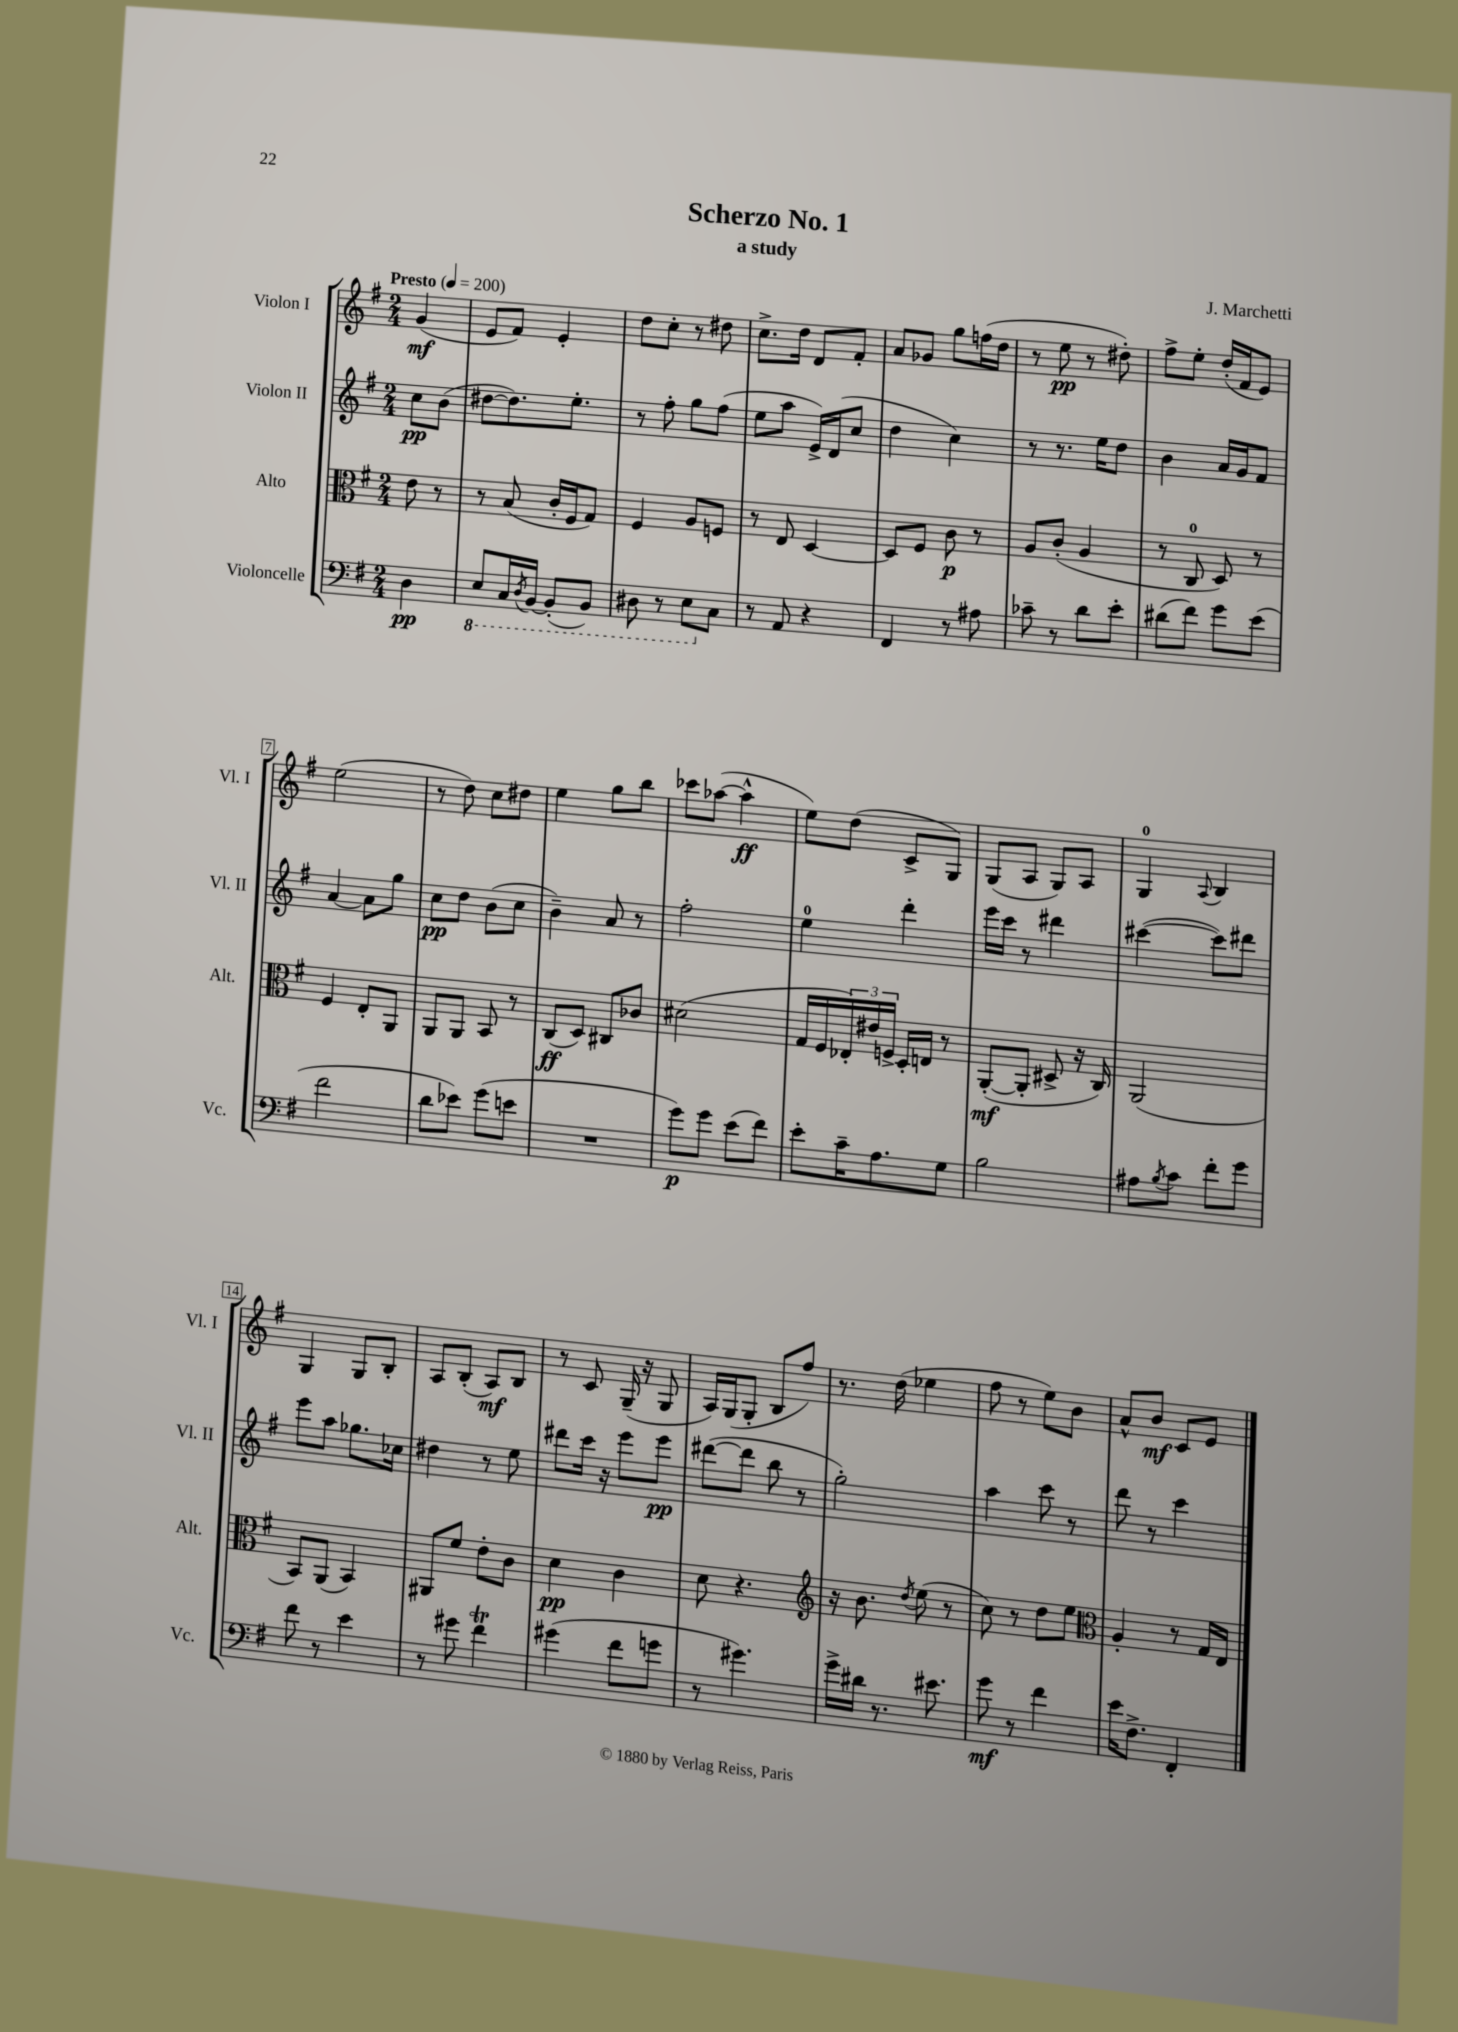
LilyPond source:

\header { title = "Scherzo No. 1" composer = "J. Marchetti" subtitle = "a study" }
<<
\new StaffGroup <<
\new Staff = "s0" \with { instrumentName = "Violon I" shortInstrumentName = "Vl. I" } {
    \clef treble \key g \major \numericTimeSignature \time 2/4 \partial 4 \tempo "Presto" 4 = 200
    g'4\mf( |
    e'8 fis'8) e'4-. |
    d''8 c''8-. r8 dis''8 |
    c''8.-> d''16 d'8 fis'8-. |
    a'8 ges'8 g''8 f''16( d''16 |
    r8 e''8\pp r8 dis''8-.) |
    fis''8-> e''8-. d''16-.( fis'16 e'8) |
    e''2( |
    r8 d''8) c''8 dis''8 |
    e''4 g''8 b''8 |
    ces'''8 aes''8~( aes''4-^\ff |
    e''8) d''8( c'8-> g8) |
    g8( a8 g8) a8 |
    g4-0 \appoggiatura { a8 } b4 |
    g4 g8 b8-. |
    a8 b8-.( a8\mf) b8 |
    r8 c'8 g16--( r16 g8 |
    a16) g16( g8-. b8 fis''8) |
    r8. d''16( ees''4 |
    fis''8 r8 e''8) b'8 |
    a'8-^ b'8\mf c'8 e'8 \bar "|." |
}
\new Staff = "s1" \with { instrumentName = "Violon II" shortInstrumentName = "Vl. II" } {
    \clef treble \key g \major \numericTimeSignature \time 2/4 \partial 4
    c''8\pp b'8( |
    dis''8~ dis''8.) e''8.-. |
    r8 fis''8-. g''8 fis''8( |
    e''8 a''8 e'16->) d'16( c''8 |
    d''4 c''4) |
    r8 r8. e''16 d''8 |
    b'4 a'16 g'16 fis'8 |
    a'4~ a'8 g''8 |
    c''8\pp d''8 b'8( c''8 |
    b'4--) a'8 r8 |
    fis''2-. |
    e''4-0 d'''4-. |
    e'''16 c'''16 r8 dis'''4 |
    cis'''4~( cis'''8) dis'''8 |
    e'''8 a''8 ges''8. ces''16 |
    dis''4 r8 e''8 |
    dis'''8 c'''16 r16 e'''8 e'''8\pp |
    dis'''8~( dis'''8 b''8 r8 |
    g''2-.) |
    a''4 c'''8 r8 |
    d'''8 r8 c'''4 \bar "|." |
}
\new Staff = "s2" \with { instrumentName = "Alto" shortInstrumentName = "Alt." } {
    \clef alto \key g \major \numericTimeSignature \time 2/4 \partial 4
    e'8 r8 |
    r8 b8( c'16-. fis16 g8) |
    fis4 a8 f8 |
    r8 e8 d4~ |
    d8 fis8 c'8\p r8 |
    a8 c'8-.( a4 |
    r8 c8-0 d8) r8 |
    fis4 e8-. a,8 |
    a,8 a,8 b,8 r8 |
    c8\ff( d8) cis8 ces'8 |
    dis'2( |
    g16 fis16 \tuplet 3/2 { ees16-.) eis'16 f16-> } d16-. e16 r8 |
    a,8~-.\mf( a,8-. dis8-> r16 c16) |
    a,2( |
    b,8) a,8( b,4) |
    ais,8 fis'8 e'8-. c'8 |
    d'4\pp c'4 |
    d'8 r4. |
    \clef treble r16 b'8. \acciaccatura { d''8 } e''8( r8 |
    c''8) r8 d''8 e''8 |
    \clef alto a4-. r8 g16 e16 \bar "|." |
}
\new Staff = "s3" \with { instrumentName = "Violoncelle" shortInstrumentName = "Vc." } {
    \clef bass \key g \major \numericTimeSignature \time 2/4 \partial 4
    d4\pp |
    \ottava #-1 e,8 c,16 \acciaccatura { d,8 } b,,16~ b,,8-.( b,,8) |
    dis,8 r8 e,8 \ottava #0 c8 |
    r8 a,8 r4 |
    fis,4 r8 ais8 |
    ces'8-- r8 d'8 e'8-. |
    dis'8( fis'8) g'8 e'8( |
    fis'2 |
    d'8 ees'8) g'8( e'8 |
    R2 |
    g'8\p) g'8 e'8( fis'8) |
    e'8-. c'16-- a8. g8 |
    b2 |
    ais8 \acciaccatura { b8 } c'8 fis'8-. g'8 |
    fis'8 r8 e'4 |
    r8 gis'8 fis'4\trill |
    gis'4( fis'8 g'8 |
    r8 gis'4.) |
    g'16-> dis'16 r8. eis'8. |
    g'8\mf r8 fis'4 |
    e'16 fis8.-> fis,4-. \bar "|." |
}
>>
>>
\layout { \context { \Score \override BarNumber.stencil = #(make-stencil-boxer 0.1 0.3 ly:text-interface::print) } }
